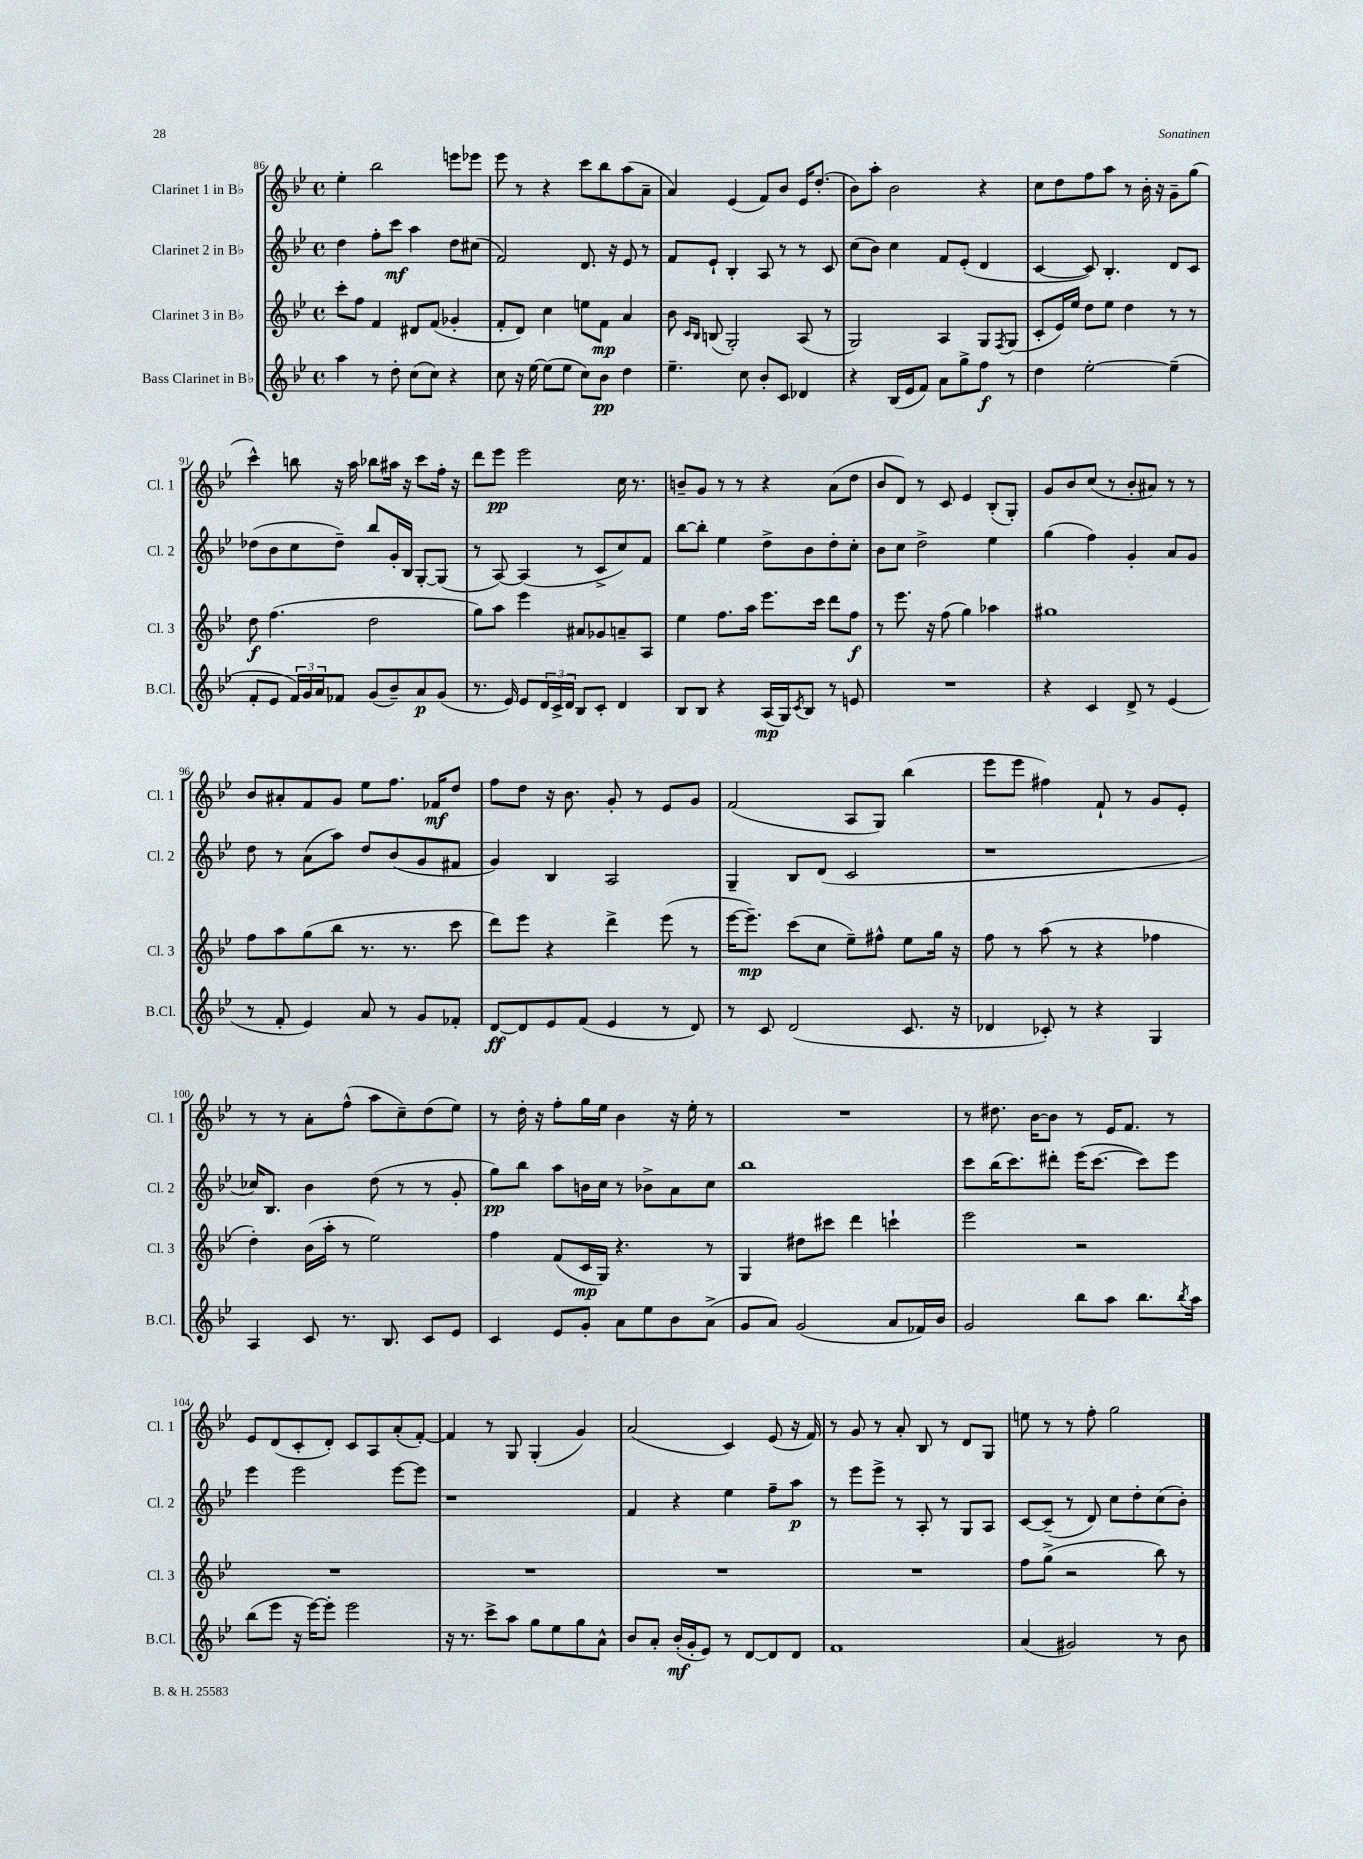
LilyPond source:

<<
\new StaffGroup <<
\new Staff = "s0" \with { instrumentName = "Clarinet 1 in Bb" shortInstrumentName = "Cl. 1" } {
    \clef treble \key bes \major \defaultTimeSignature \time 4/4
    ees''4-. bes''2 e'''8 ees'''8 |
    ees'''8 r8 r4 c'''8 bes''8 a''8( a'8-- |
    a'4) ees'4( f'8) bes'8 ees'16 d''8.-.( |
    bes'8) a''8-. bes'2 r4 |
    c''8 d''8 f''8 a''8 r8 bes'16-. r16 g'8-- g''8( |
    c'''4-^) b''8 r16 a''16 bes''8 ais''16 r16 c'''8 f''16-. r16 |
    d'''8 ees'''8\pp ees'''2 c''16 r8. |
    b'8-- g'8 r8 r8 r4 a'8( d''8 |
    bes'8 d'8) r8 c'8 ees'4 bes8-.( g8-.) |
    g'8 bes'8 c''8( r8 bes'8-. ais'8) r8 r8 |
    bes'8 ais'8-. f'8 g'8 ees''8 f''8. fes'16\mf d''8 |
    f''8 d''8 r16 bes'8. g'8-. r8 ees'8 g'8 |
    f'2( a8 g8) bes''4( |
    ees'''8 ees'''8 fis''4) f'8-! r8 g'8 ees'8-. |
    r8 r8 a'8-. f''8-^( a''8 c''8--) d''8( ees''8) |
    r8 d''16-. r16 f''8-. g''16 ees''16 bes'4 r16 ees''16-. r8 |
    R1 |
    r8 dis''8. bes'16~ bes'8 r8 ees'16 f'8. r8 |
    ees'8 d'8( c'8-. d'8-.) c'8 a8 a'8-.( f'8~-.) |
    f'4 r8 g8 g4-.( g'4) |
    a'2( c'4) ees'8( r16 f'16) |
    r8 g'8 r8 a'8-. bes8 r8 d'8 g8 |
    e''8 r8 r8 f''8-. g''2 \bar "|." |
}
\new Staff = "s1" \with { instrumentName = "Clarinet 2 in Bb" shortInstrumentName = "Cl. 2" } {
    \clef treble \key bes \major \defaultTimeSignature \time 4/4
    d''4 f''8-. c'''8\mf a''4 d''8 cis''8( |
    f'2) d'8. r16 ees'8 r8 |
    f'8 ees'8-! bes4-. a8 r8 r8 c'8 |
    c''8( bes'8) c''4 f'8 ees'8-.( d'4 |
    c'4~ c'8) bes4.-. d'8 c'8 |
    des''8( bes'8 c''8 des''8--) bes''8 g'16-. bes16 g8~-. g8( |
    r8 a8~) a4( r8 c'8-> c''8) f'8 |
    bes''8~ bes''8-. ees''4 d''8-> bes'8 d''8-. c''8-. |
    bes'8 c''8 d''2-> ees''4 |
    g''4( f''4) g'4-. a'8 g'8 |
    d''8 r8 a'8( a''8) d''8 bes'8( g'8 fis'8 |
    g'4) bes4 a2 |
    g4-- bes8 d'8( c'2 |
    r1 |
    ces''16) bes8. bes'4 d''8( r8 r8 g'8-. |
    g''8\pp) bes''8 a''8 b'16 c''16 r8 bes'8-> a'8 c''8 |
    bes''1 |
    c'''8 bes''16( c'''8.) dis'''8-. ees'''16( c'''8.~ c'''8) ees'''8 |
    ees'''4 ees'''2 ees'''8~ ees'''8 |
    r1 |
    f'4 r4 ees''4 f''8-- a''8\p |
    r8 ees'''8 ees'''8-> r8 a8-. r8 g8 a8 |
    c'8~ c'8--( r8 d'8) c''8 d''8-. c''8( bes'8-.) \bar "|." |
}
\new Staff = "s2" \with { instrumentName = "Clarinet 3 in Bb" shortInstrumentName = "Cl. 3" } {
    \clef treble \key bes \major \defaultTimeSignature \time 4/4
    c'''8-. f''8 f'4 dis'8 f'8( ges'4-. |
    f'8-. d'8) c''4 e''8 f'8\mp a'4 |
    bes'8 \grace { c'16 bes16 } b8( g2-.) a8( r8 |
    g2) a4 g8 \acciaccatura { f8 } g8( |
    c'8-. ees'16) ees''16 d''8 ees''8 d''4 r8 r8 |
    d''8\f f''4.( d''2 |
    g''8) a''8 ees'''4 ais'8 ges'8 a'8-- a8 |
    ees''4 f''8. a''16 ees'''8. c'''16 d'''8 f''8\f |
    r8 ees'''8. r16 f''8( g''4) aes''4 |
    gis''1 |
    f''8 a''8 g''8( bes''8 r8. r8. c'''8 |
    d'''8) ees'''8 r4 d'''4-> ees'''8( r8 |
    ees'''16~ ees'''8.--\mp) c'''8( c''8 ees''8--) fis''8-^ ees''8 g''16 r16 |
    f''8 r8 a''8( r8 r4 fes''4 |
    d''4-.) bes'16( a''16-. r8 ees''2) |
    f''4 f'8( c'16\mp g16) r4. r8 |
    g4 dis''8 cis'''8 d'''4 c'''4-! |
    ees'''2 r2 |
    R1 |
    R1 |
    R1 |
    R1 |
    f''8 g''8->( r2 bes''8) r8 \bar "|." |
}
\new Staff = "s3" \with { instrumentName = "Bass Clarinet in Bb" shortInstrumentName = "B.Cl." } {
    \clef treble \key bes \major \defaultTimeSignature \time 4/4
    a''4 r8 d''8-. c''8( c''8) r4 |
    c''8 r16 ees''16~ ees''8( ees''8 c''8) bes'8\pp d''4 |
    ees''4.-- c''8 bes'8-. c'8 des'4 |
    r4 bes16( ees'16 f'8) a'8 g''8-> f''8\f r8 |
    d''4 ees''2~-. ees''4--( |
    f'8-. ees'8 \tuplet 3/2 { f'16) g'16 a'16 } fes'8 g'8( bes'8--) a'8\p g'8( |
    r8. ees'16) ees'8 \tuplet 3/2 { d'16 c'16-> d'16 } bes8 c'8-. d'4 |
    bes8 bes8 r4 a16\mp( g16) \acciaccatura { c'8 } bes8 r8 e'8 |
    R1 |
    r4 c'4 d'8-> r8 ees'4( |
    r8 f'8-. ees'4) a'8 r8 g'8 fes'8-. |
    d'8~\ff d'8 ees'8 f'8( ees'4 r8 d'8) |
    r8 c'8 d'2( c'8. r16 |
    des'4 ces'8-.) r8 r4 g4 |
    a4 c'8 r8. bes8. c'8 ees'8 |
    c'4 ees'8 g'8-. a'8 ees''8 bes'8 a'8->( |
    g'8 a'8) g'2( a'8 fes'16) bes'16 |
    g'2 bes''8 a''8 bes''8. \acciaccatura { bes''8 } a''16 |
    bes''8( ees'''8 r16 ees'''16~) ees'''8-. ees'''2 |
    r16 r8. c'''8-> a''8 g''8 ees''8 g''8 a'8-^ |
    bes'8 a'8-. bes'16-.\mf( g'16-. ees'8) r8 d'8~ d'8 d'8 |
    f'1 |
    a'4( gis'2) r8 bes'8 \bar "|." |
}
>>
>>
\layout { \context { \Score currentBarNumber = #86 } }
